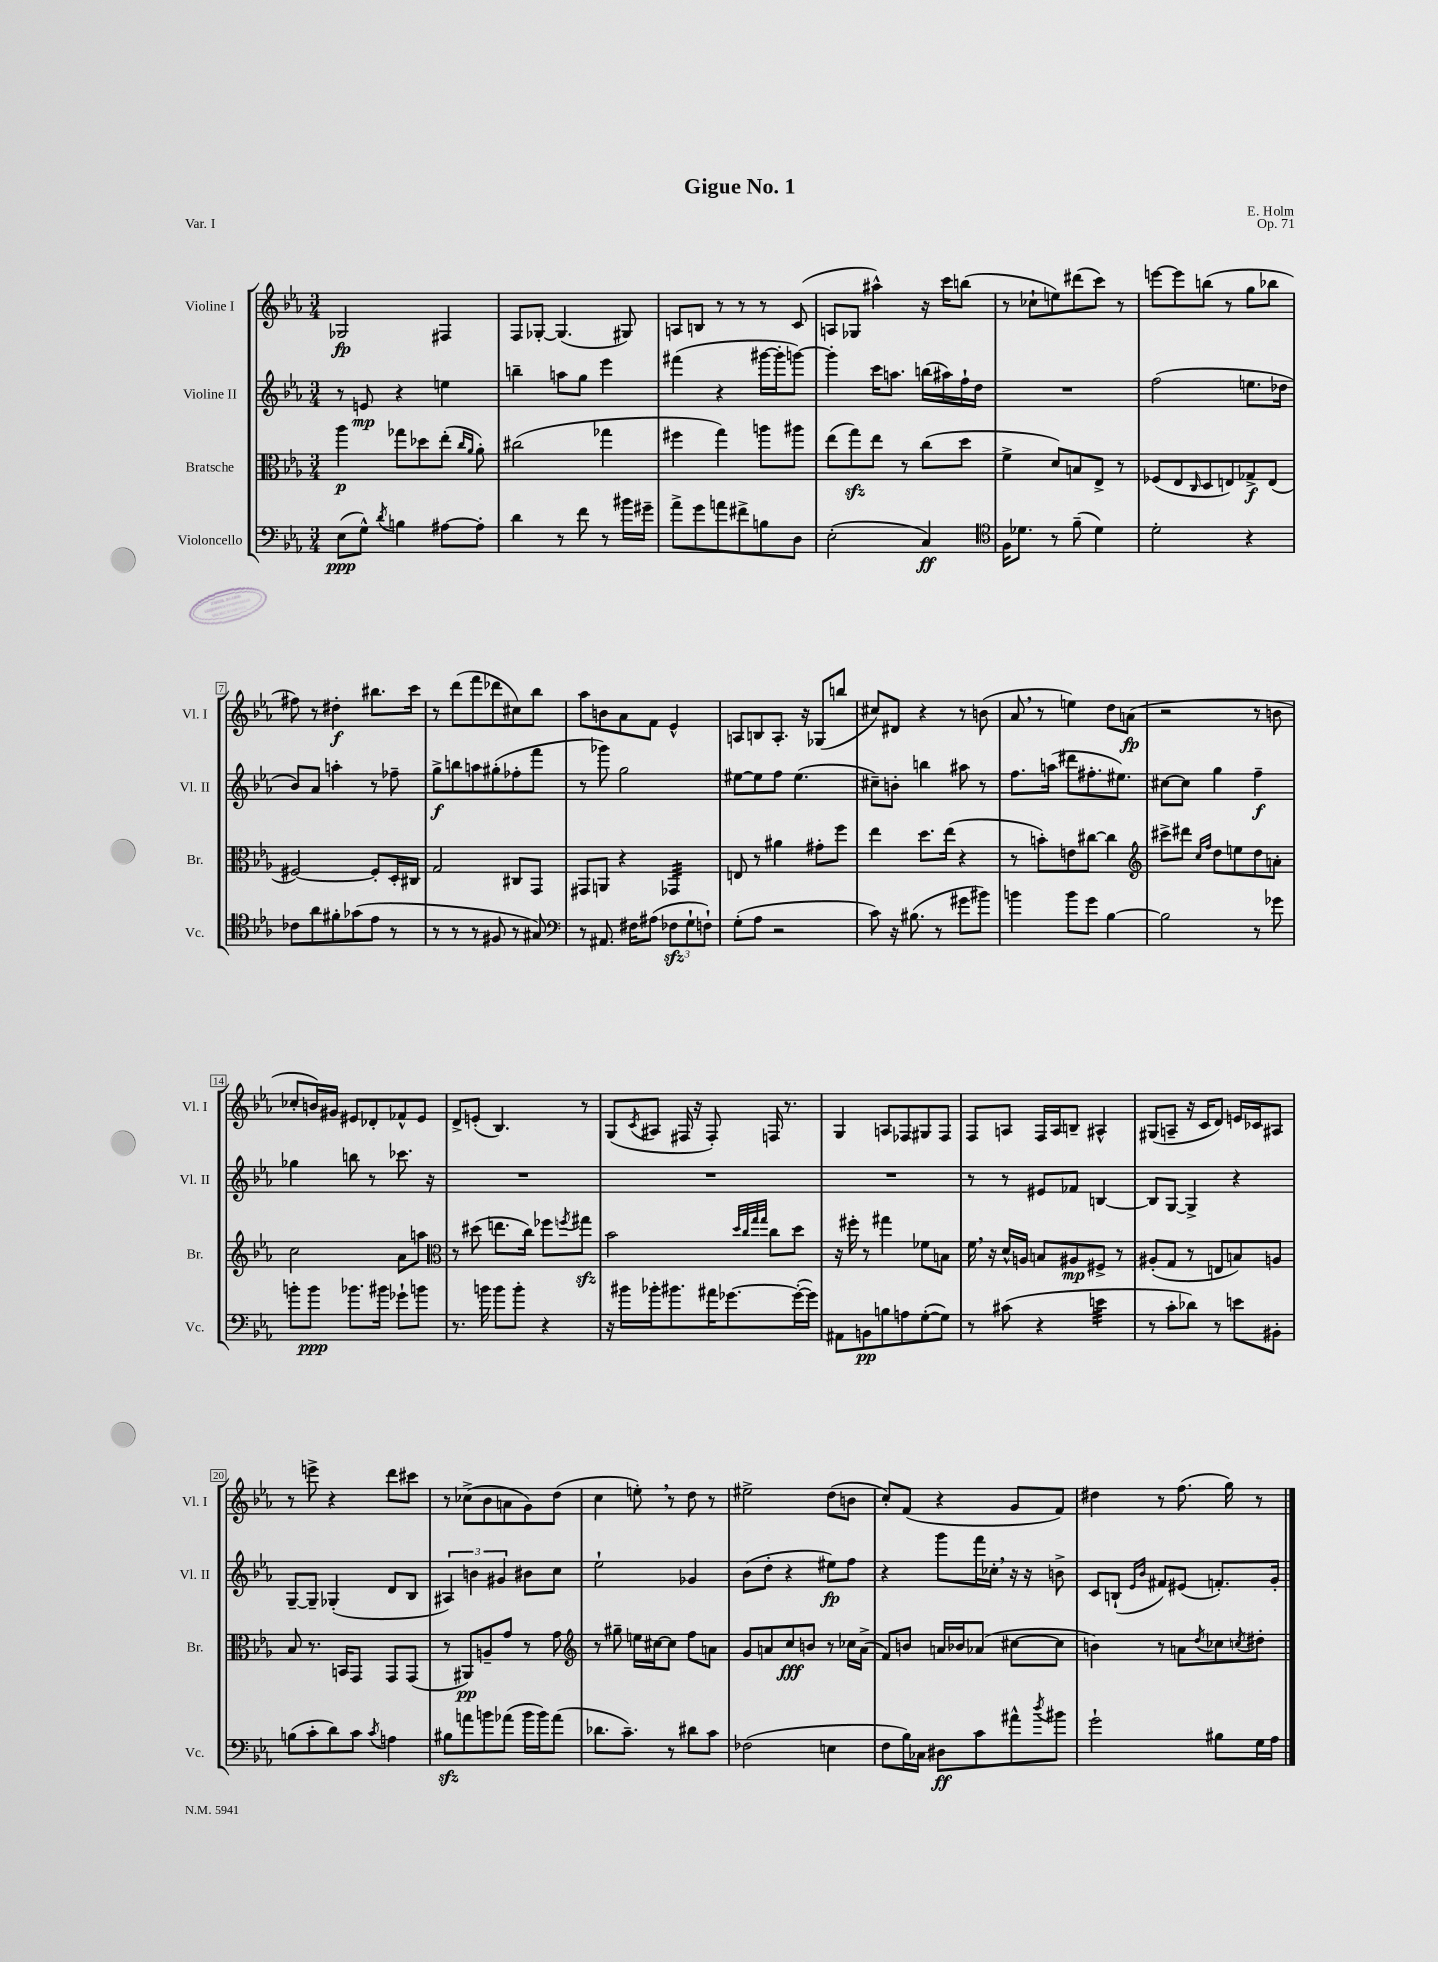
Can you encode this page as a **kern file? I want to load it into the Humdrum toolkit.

**kern	**kern	**kern	**kern
*staff4	*staff3	*staff2	*staff1
*clefF4	*clefC3	*clefG2	*clefG2
*k[b-e-a-]	*k[b-e-a-]	*k[b-e-a-]	*k[b-e-a-]
*M3/4	*M3/4	*M3/4	*M3/4
(8E-\L	4aa-\	8r	2G-/
8G^^\J)	.	8e/	.
8qd/	.	.	.
4B\	8gg-\L	4r	.
.	8dd-\	.	.
[8A#\L	(8ee-'\J	4ee\	4F#/
.	16qqcc/LL	.	.
.	16qqa-/JJ	.	.
8A#'\]J	8a-'\)	.	.
=	=	=	=
4d\	(2cc#\	4bb~\	8F/L
.	.	.	[8G-'/J
8r	.	8aa\L	(4.G-/]
8f\	.	8gg\J	.
8r	4gg-\	4eee-\	.
16b#\LL	.	.	8G#/)
16g#~\JJ	.	.	.
=	=	=	=
8a-^\L	4ff#\	(4fff#\	8A/L
8g\	.	.	8B/J
8a\	4gg\)	4r	8r
8f#^\	.	.	8r
8B\	8aa\L	[16ggg#\LL	8r
.	.	16ggg#'\]J	.
8D\J	8aa#\J	[8ggg\J)	(8c/
=	=	=	=
(2E-'\	(8ee-\L	4ggg'\]	8A/L
.	8gg\)	.	8G-/J
.	8ee-\J	16ccc\LK	4aa#^^\)
.	.	8.aa\J	.
.	8r	.	.
4C/)	(8cc\L	(16bb\LL	16r
.	.	16aa#\)	16ccc\LK
.	8dd\J	16ff`\	(8bb\J
.	.	16dd\JJ	.
=	=	=	=
*clefC4	*	*	*
16F\LK	4f^\	2.r	8r
8.d-\J	.	.	.
.	.	.	8cc-`\L
8r	8d/L)	.	8ee\)
(8f~\	8B/	.	(8ddd#\
4d-\)	8E-^/J	.	8ccc\J)
.	8r	.	8r
=	=	=	=
2d'\	(8F-/L	(2ff\	[8eee\L
.	8E-/	.	8eee\]
.	16qqC/	.	.
.	8D/	.	(8bb\J
.	8E/)	.	8r
4r	8G-^/	8.ee\L	8gg\L
.	(8E/J	.	8bb-\J
.	.	16dd-\Jk	.
=	=	=	=
8c-\L	[2F#/)	8b-/L)	8ff#\)
8a-\	.	8a-/J	8r
8f#'\	.	4aa'\	4dd#'\
(8g-\	.	.	.
8e-\J	8F#'/]L	8r	8.bb#\L
8r	16D'/L	8ff-~\	.
.	16C#/JJ	.	16ccc\Jk
=	=	=	=
8r	2G/	8gg^\L	8r
8r	.	8bb\	(8ddd\L
8r	.	8aa\	8fff\
8F#/	.	(8gg#'\	8ddd-\
8r	8C#/L	8ff-'\	8cc#\)
8G#/)	8GG/J	8fff\J	8bb-\J
=	=	=	=
*clefF4	*	*	*
8r	8GG#/L	8r	8aa-\L
8.AA#/	8AA/J	8ggg-\)	8b\
.	4r	2gg\	8a-\
16F#\LK	.	.	.
(8A#\J	.	.	8f\J
12F-\L	4GG-/	.	4e-^^/
12G`\	.	.	.
12F`\J)	.	.	.
=	=	=	=
(8G'\L	8E/	[8ee#\L	8A/L
8A-\J	8r	8ee#\]	8B/
2r	4a#\	8ff\J	8.A'/J
.	.	(4.ee#\	.
.	.	.	16r
.	8g#'\L	.	(8G-/L
.	8ff\J	.	8bb/J
=	=	=	=
8c\)	4ee-\	8cc#~\L)	8cc#/L)
16r	.	8b'\J	8d#/J
(8.B#\	.	.	.
.	8.dd\L	4bb\	4r
8r	.	.	.
.	(16ee-\Jk	.	.
8g#\L	4r	8aa#\	8r
8b#\J)	.	8r	(8b\
=	=	=	=
4b\	8r	8.ff\L	8a-/
.	8b'\L)	.	8r
.	.	(16aa\Jk	.
8b\L	8e\	8ddd#\L	4ee\)
8g\J	[8cc#\J	8.ff#'\	.
[4B-\	4cc#\]	.	8dd\L
.	.	8.ee#\J)	.
.	.	.	(8a\J
=	=	=	=
*	*clefG2	*	*
2B-\]	8ccc#^\L	[8cc#\L	2r
.	8ddd#\J	8cc#\]J	.
.	16qqcc/LL	.	.
.	16qqff/JJ	.	.
.	8dd\L	4gg\	.
.	8ee\	.	.
8r	8dd\	4ff~\	8r
8g-\	8a'\J	.	8b\
=	=	=	=
8b'\L	2cc\	4gg-\	8cc-'/L
8b\J	.	.	16b/L)
.	.	.	16g#/JJ
8.b-\L	.	8bb\	8e#/L
.	.	8r	8d-'/
16b#\Jk	.	.	.
8g-`\L	8a-\L	8.ccc-\	8f-^^/
8b\J	8aa\J	.	8e#/J
.	.	16r	.
=	=	=	=
*	*clefC3	*	*
8.r	8r	2.r	8d^/L
.	(8dd#\	.	(8e'/J
16b\	.	.	.
8b\L	8.ee\L	.	4.B-/)
8b'\J	.	.	.
.	16cc\Jk)	.	.
4r	8ff-\L	.	.
.	8qff/	.	.
.	8gg#\J	.	8r
=	=	=	=
16r	2b-\	2.r	(8G/L
16b#\LL	.	.	.
.	.	.	8qc/
16b-'\J	.	.	8A#/J
8.b#\	.	.	.
.	.	.	16F#/
.	.	.	16r
16a#\K	.	.	8F#'/)
[8.g-\	.	.	.
.	32qqdd/LLL	.	.
.	32qqcc/	.	.
.	32qqgg/	.	.
.	32qqgg/JJJ	.	.
.	8cc\L	.	16F/
.	.	.	8.r
(16g-'\_L	8dd\J	.	.
16g-\]JJ)	.	.	.
=	=	=	=
8AA#\L	16r	2.r	4G/
.	16ff#'\	.	.
8BB\	8r	.	.
8B\	4gg#\	.	8A/L
8A\	.	.	8F-/
([8G'\	8f-\L	.	8G#/
8G\]J)	8B\J	.	8F-/J
=	=	=	=
8r	16f\	8r	8F/L
.	16r	.	.
(8c#\	16d^^/LL	8r	8A/J
.	16A/JJ	.	.
4r	8B/L	8e#/L	16F/LL
.	.	.	16A/J
.	8A#/	8f-/J	8B~/J
4e\	8F#^/J	[4B/	4A#^^/
.	8r	.	.
=	=	=	=
8r	(8A#'/L	8B/]L	(8G#/L
8c'\L	8G/J	[8G/J	8A~/J
8d-\J)	8r	4G^/]	16r
.	.	.	16c/LK
8r	8E/L	.	8d/J)
8e\L	8B/)	4r	16e/LL
.	.	.	16c-/J
8BB#'\J	8A/J	.	8A#/J
=	=	=	=
(8B\L	8B-/	[8G~/L	8r
8c'\	8.r	8G~/]J	8eee^\
8d\)	.	(4G-'/	4r
.	16BB/LK	.	.
8c\J	8GG/J	.	.
8qc/	.	.	.
4A\	8GG/L	8d/L	8ddd\L
.	(8GG/J	8B-/J	8ccc#\J
=	=	=	=
8B#\L	8r	6A#/)	8r
8a\	8AA#/L)	.	(8cc-^\L
.	.	6b\	.
8b\	8A~/	.	8b-\
.	.	6g#/	.
(8a-\J	8g/J	.	8a\
16b\LL	8r	8b#\L	8g\)
16b\J)	.	.	.
(8a-\J	8g\	8cc\J	(8dd\J
=	=	=	=
*	*clefG2	*	*
8.d-\L	8r	2ee-`\	4cc\
.	8gg#~\	.	.
8.c~\J)	.	.	.
.	16ee\LL	.	8ee'\)
.	[16cc#\J	.	.
8r	8cc#\]J	.	8r
8d#\L	8ff\L	4g-/	8dd\
8c\J	8a\J	.	8r
=	=	=	=
(2F-\	8g/L	(8b-\L	2ee#^\
.	8a/	8dd'\J	.
.	8cc/	4r	.
.	8b/J	.	.
4E\	8r	8ee#\L)	(8dd\L
.	16cc-\LL	8ff\J	8b\J
.	(16a^\JJ	.	.
=	=	=	=
8F\L	8f/L)	4r	8cc'/L)
16B-\L)	8b/J	.	(8f/J
16C-\JJ	.	.	.
8D#\L	16a/LL	8ggg\L	4r
.	16b-/J	.	.
8c\	(8a-/J	16fff\L	.
.	.	16cc-'\JJ	.
8a#^^\	[8cc#\L	16r	8g/L
.	.	16r	.
8qdd/	.	.	.
8b#\J	8cc#\]J	8b^\	8f/J)
=	=	=	=
2g`\	4b\)	8c/L	4dd#\
.	.	(8B`/J	.
.	.	16qqe-/LL	.
.	.	16qqb-/JJ	.
.	8r	8f#/L)	8r
.	8a\L	(8e#/J	(8.ff\
.	8qdd/	.	.
8B#\L	8cc-\	8.f'/L)	.
.	.	.	16gg\)
.	8qcc/	.	.
16G\L	8dd#'\J	.	8r
16A-\JJ	.	16g'/Jk	.
==	==	==	==
*-	*-	*-	*-
